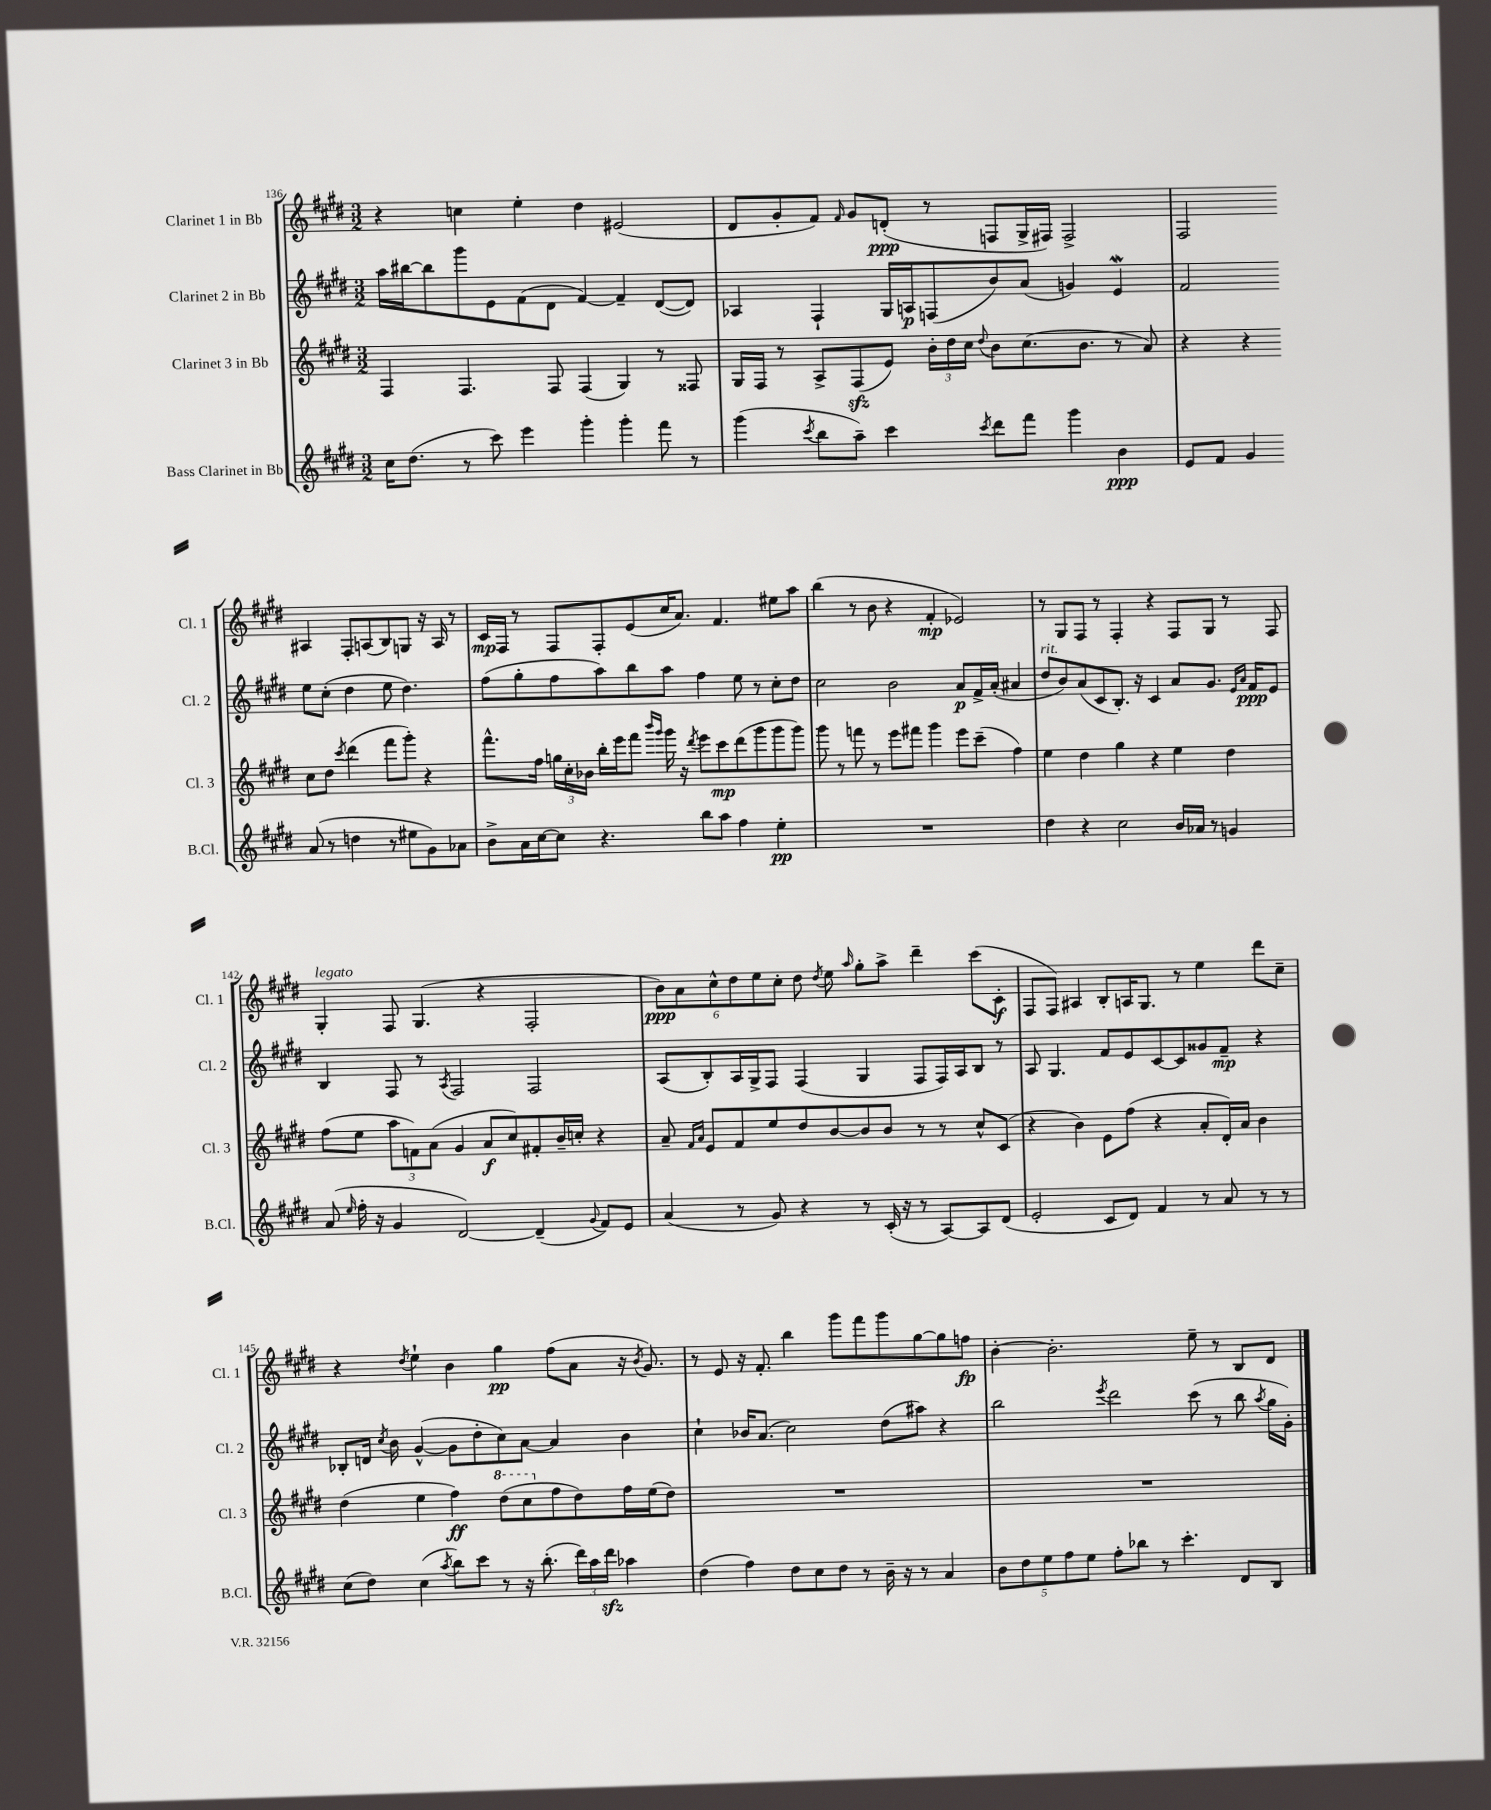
<<
\new StaffGroup <<
\new Staff = "s0" \with { instrumentName = "Clarinet 1 in Bb" shortInstrumentName = "Cl. 1" } {
    \clef treble \key e \major \numericTimeSignature \time 3/2
    \autoBeamOff r4 c''4 e''4-. dis''4 eis'2( |
    dis'8[ gis'8-. fis'8]) \grace { fis'16 } gis'8[ d'8]-.\ppp( r8 f8[ gis16-> fis16]) fis2-> |
    fis2 ais4 fis8[-. a8( b8) g8] r16 a16 r8 |
    cis'16[\mp fis16] r8 fis8[ fis8-. e'8( cis''16 a'8.]) fis'4. eis''8[ a''8] |
    b''4( r8 b'8 r4 fis'4-.\mp ees'2) |
    r8 gis8[ fis8] r8 fis4-. r4 fis8[ gis8] r8 fis8 |
    gis4-.^\markup { \italic "legato" } fis8 gis4.( r4 fis2-. |
    \tuplet 6/4 { b'8[\ppp) a'8 cis''8-^ dis''8 e''8 cis''8]-. } dis''8 \acciaccatura { dis''8 } e''8 \grace { a''16 } gis''8[-. a''8]-> dis'''4-- cis'''8[( cis'8]-.\f |
    fis8[ fis8]) ais4 b8[-. a16 gis8.] r8 e''4 dis'''8[ cis''8]-- |
    r4 \acciaccatura { dis''8 } e''4-! b'4 gis''4\pp fis''8[( a'8] r16 \acciaccatura { b'8 } gis'8.) |
    r8 e'8 r16 fis'8.-. b''4 gis'''8[ fis'''8 gis'''8 gis''8~ gis''8 f''8]\fp |
    b'4~-. b'2.-. e''8-- r8 b8[ dis'8] \bar "|." |
}
\new Staff = "s1" \with { instrumentName = "Clarinet 2 in Bb" shortInstrumentName = "Cl. 2" } {
    \clef treble \key e \major \numericTimeSignature \time 3/2
    \autoBeamOff a''16[ bis''16~ bis''8 gis'''8 e'8 fis'8( dis'8] fis'4~) fis'4-- dis'8[~( dis'8]) |
    aes4 fis4-! gis16[ a16\p f8( b'8) a'8]( g'4) e'4\mordent |
    fis'2 e''8[ cis''8]-.( dis''4 e''8 dis''4.) |
    fis''8[( gis''8-. fis''8 a''8) b''8 a''8] fis''4 e''8 r8 cis''8[-. dis''8] |
    cis''2 b'2 a'8[\p fis'16-> a'16]-.( ais'4 |
    dis''8[^\markup { \italic "rit." } b'8) a'8( cis'8 b8.]-.) r16 cis'4 a'8[ gis'8.] \grace { e'16[ a'16] } fis'16[\ppp e'8] |
    b4 fis8 r8 \acciaccatura { a8 } fis2 fis2 |
    a8[( b8-.) a16 gis16-> fis8] fis4( gis4 fis8[ fis16) a16 b8] r8 |
    a8 gis4. fis'8[ e'8 cis'8~ cis'8 gisis'8 fis'8]--\mp r4 |
    bes8[-. d'16] \acciaccatura { cis''8 } b'16 gis'4~-^( gis'8[ dis''8-. cis''8) a'8]~ a'4 b'4 |
    cis''4-! bes'16[ a'8.]( cis''2) dis''8[( ais''8]) r4 |
    b''2 \acciaccatura { e'''8 } dis'''2 cis'''8( r8 b''8 \acciaccatura { a''8 } gis''16[ gis'16]-.) \bar "|." |
}
\new Staff = "s2" \with { instrumentName = "Clarinet 3 in Bb" shortInstrumentName = "Cl. 3" } {
    \clef treble \key e \major \numericTimeSignature \time 3/2
    \autoBeamOff fis4 fis4. fis8 fis4( gis4) r8 fisis8 |
    gis16[ fis16] r8 a8[-> fis8\sfz( e'8]) \tuplet 3/2 { b'16[-. dis''16 cis''16] } \appoggiatura { dis''8 } b'8[ cis''8.( b'8.] r8 a'8) |
    r4 r4 cis''8[ dis''8] \acciaccatura { cis'''8 } dis'''4( fis'''8[ gis'''8]-.) r4 |
    fis'''8.[-^ fis''16] \tuplet 3/2 { g''16[ cis''16-. bes'16] } b''16[-. e'''16 fis'''8] \grace { b'''16[ gis'''16] } gis'''16 r16 \acciaccatura { dis'''8 } e'''8[ cis'''8\mp dis'''8( gis'''8 gis'''8 gis'''8]) |
    gis'''8 r8 f'''8 r8 e'''8[ fis'''8] gis'''4 e'''8[ cis'''8]--( fis''4) |
    e''4 dis''4 gis''4 r4 e''4 dis''4 |
    fis''8[( e''8] \tuplet 3/2 { a''8[ f'8) a'8]( } gis'4 a'8[\f cis''8) fis'8-. b'16-- c''16]-. r4 |
    a'8-- \grace { fis'16[ a'16] } e'8[ fis'8 e''8 dis''8 b'8~ b'8 b'8] r8 r8 cis''8[-^ cis'8]( |
    r4 b'4) e'8[ fis''8]( r4 a'8[-. dis'16-.) a'16] b'4 |
    dis''4( e''4 fis''4\ff) \ottava #1 dis'''8[( cis'''8 \ottava #0 fis''8 dis''8) fis''16 e''16( dis''8]) |
    R1. |
    R1. \bar "|." |
}
\new Staff = "s3" \with { instrumentName = "Bass Clarinet in Bb" shortInstrumentName = "B.Cl." } {
    \clef treble \key e \major \numericTimeSignature \time 3/2
    \autoBeamOff cis''16[ dis''8.]( r8 cis'''8) e'''4 gis'''4-. gis'''4-. fis'''8 r8 |
    gis'''4( \acciaccatura { cis'''8 } b''8[ a''8]--) cis'''4 \acciaccatura { cis'''8 } dis'''8[ fis'''8] gis'''4 b'4\ppp |
    e'8[ fis'8] gis'4 a'8( r8 d''4 r8 eis''8[ gis'8) aes'8] |
    b'8[-> a'16 cis''16~ cis''8] r4. b''8[ a''8] fis''4 e''4-.\pp |
    R1. |
    dis''4 r4 cis''2 b'16[ aes'16] r8 g'4 |
    a'8( \grace { e''16 } fis''16-. r16 gis'4 dis'2~) dis'4--( \appoggiatura { gis'8 } fis'8[) e'8] |
    a'4( r8 gis'8) r4 r8 cis'16-.( r16 r8 a8[~) a8 dis'8]( |
    e'2-. cis'8[ dis'8]) fis'4 r8 a'8 r8 r8 |
    cis''8[( dis''8]) cis''4( \acciaccatura { a''8 } b''8[) cis'''8] r8 r16 b''8.-.( \tuplet 3/2 { dis'''16[) a''16 dis'''16]\sfz } aes''4 |
    dis''4( fis''4) dis''8[ cis''8 dis''8] r8 b'16-- r16 r8 a'4 |
    \tuplet 5/4 { b'8[ dis''8 e''8 fis''8 e''8] } fis''8[-. bes''8] r8 cis'''4.-. dis'8[ b8] \bar "|." |
}
>>
>>
\layout { \context { \Score currentBarNumber = #136 } }
